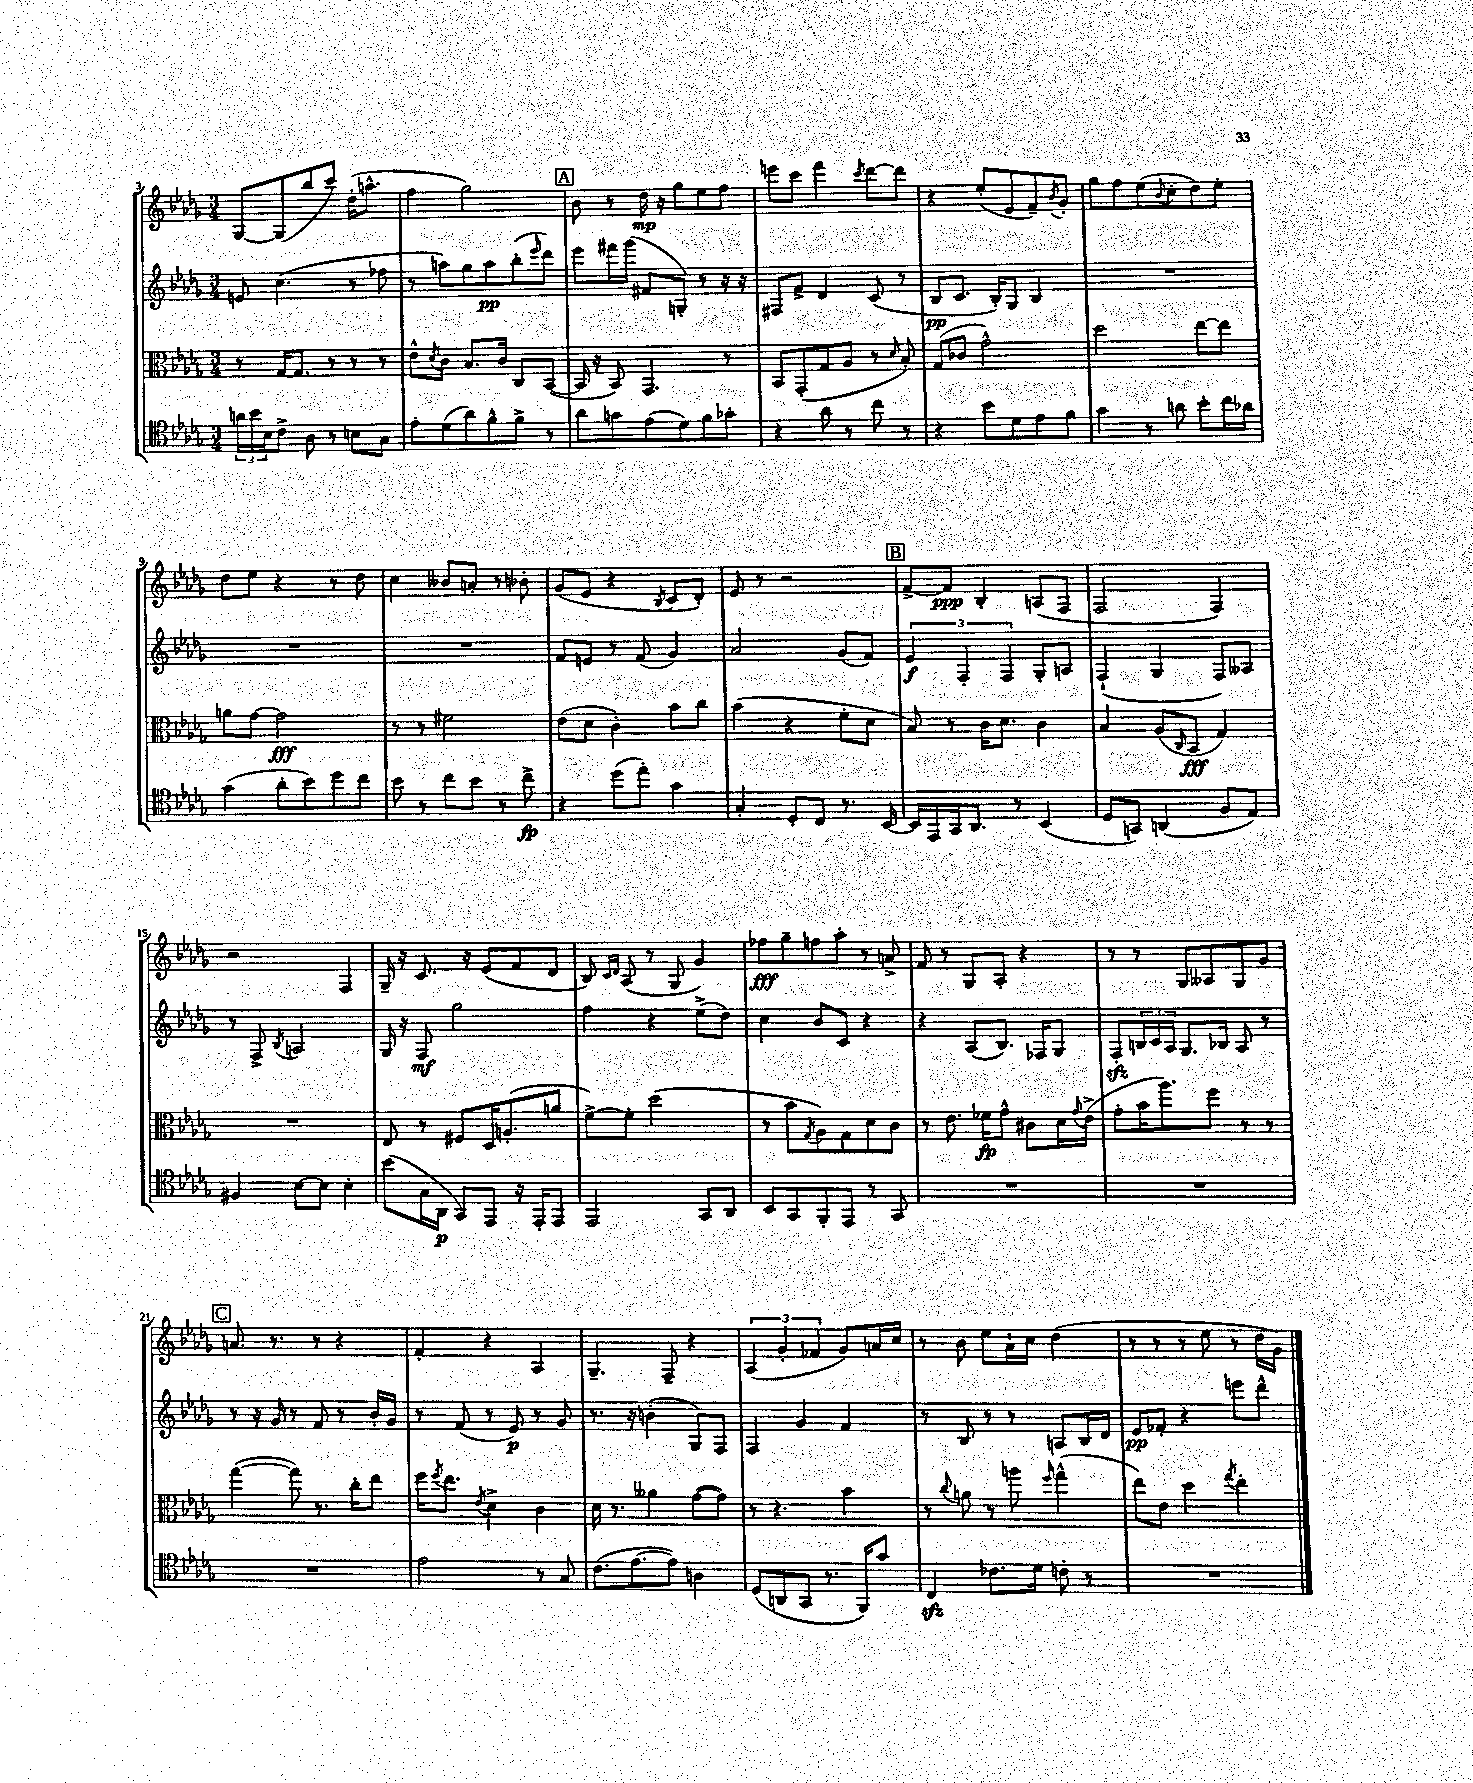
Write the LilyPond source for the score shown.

<<
\new StaffGroup <<
\new Staff = "s0" {
    \clef treble \key des \major \numericTimeSignature \time 3/4
    ges8~ ges8( bes''8 c'''8) des''16-.( a''8.-^ |
    f''4 ges''2) |
    \mark \markup { \box "A" } bes'8 r8 des''16\mp r16 ges''8 ees''8 f''8 |
    e'''8 c'''8 f'''4 \acciaccatura { c'''8 } des'''8~ des'''8 |
    r4 ees''8-.( ees'8 f'8--) \acciaccatura { bes'8 } ges'8-. |
    ges''8 f''8 ees''8( \appoggiatura { bes'8 } c''8-. des''8) ees''8-. |
    des''8 ees''8 r4 r8 des''8 |
    c''4 beses'8 a'8-. r8 bes'8-. |
    ges'8( ees'8 r4 \acciaccatura { bes8 } c'8 des'8-.) |
    ees'8 r8 r2 |
    \mark \markup { \box "B" } f'8~-> f'8\ppp bes4-. a8( f8 |
    f2 f4) |
    r2 f4 |
    ges16-- r16 c'8. r16 ees'8( f'8 des'8 |
    bes8) \grace { c'16 des'16 } aes8( r8 ges8 ges'4) |
    fes''8\fff ges''8-- f''8 aes''8-. r8 a'8-> |
    f'8 r8 ges8 aes8-. r4 |
    r8 r8 ges8 aeses8 ges8 ges'8 |
    \mark \markup { \box "C" } a'8. r8. r8 r4 |
    f'4-. r4 aes4 |
    ges4.-- f8-- r4 |
    \tuplet 3/2 { aes4( ges'4-. fes'4 } ges'8) a'16 c''16 |
    r8 bes'8 ees''8 aes'16-! c''16 des''4( |
    r8 r8 r8 ees''8 r8 des''16 ges'16) \bar "|." |
}
\new Staff = "s1" {
    \clef treble \key des \major \numericTimeSignature \time 3/4
    e'8 c''4.( r8 fes''8 |
    r8 a''8) ges''8 a''8\pp bes''8-.( \grace { ees'''16 } des'''8) |
    \mark \markup { \box "A" } ees'''8 fis'''16 ges'''16( fis'8 g8-.) r8 r16 r16 |
    fis8 f'8-> des'4 c'8( r8 |
    bes8\pp c'8. bes16-.) ges8 bes4 |
    R2. |
    R2. |
    R2. |
    f'8 e'8 r8 f'8( ges'4) |
    aes'2 ges'8( f'8) |
    \mark \markup { \box "B" } \tuplet 3/2 { ees'4\f f4-. f4 } ges8-. a8 |
    f4-!( ges4 f8) aeses8 |
    r8 f8-> \acciaccatura { bes8 } a2 |
    ges16 r16 f8\mf ges''2 |
    f''4 r4 ees''8->( des''8) |
    c''4 bes'8 c'8 r4 |
    r4 aes8( bes8.) fes16 ges8 |
    f8-.\sfz \tuplet 3/2 { b16 c'16 aes16 } ges8. bes16 aes8 r8 |
    \mark \markup { \box "C" } r8 r16 ges'16 r8 f'8 r8 bes'16-. ges'16 |
    r8 f'8( r8 ees'8\p) r8 ges'8 |
    r8. r16 b'4-.( ges8) f8 |
    f4 ges'4 f'4 |
    r8 bes8 r8 r8 a8 bes16 des'16 |
    ees'8\pp fes'8-. r4 e'''8 des'''8-^ \bar "|." |
}
\new Staff = "s2" {
    \clef alto \key des \major \numericTimeSignature \time 3/4
    r8 ges16~ ges8. r8 r8 r8 |
    ees'8-^ \acciaccatura { des'8 } c'8 bes8. c'16 c8 bes,8~( |
    \mark \markup { \box "A" } bes,16 r16 bes,8) ges,4. r8 |
    bes,8 ges,8-.( ges8 aes8 r8 \grace { des'16 } bes8-.) |
    ges8( ces'8 ges'2-^) |
    des''2 ees''8~ ees''8 |
    a'8 ges'8~ ges'2\fff |
    r8 r8 fis'2 |
    ees'8( des'8 c'4-.) bes'8 c''8 |
    bes'4( r4 f'8-. des'8 |
    \mark \markup { \box "B" } bes8) r8 c'16 des'8. c'4 |
    bes4 aes8( \grace { c16 } bes,8\fff ges4) |
    R2. |
    ees8 r8 fis8 des16 a8.-.( a'8 |
    f'8~->) f'8-. des''2( |
    r8 bes'8 \acciaccatura { ges8 } aes8) ges8 des'8 c'8 |
    r8 ees'8. fes'16\fp ges'8-^ cis'8 des'16 \appoggiatura { ges'8 } ees'16->( |
    ges'8-. bes'16 aes''8.) f''8 r8 r8 |
    \mark \markup { \box "C" } ges''4~( ges''8) r8. c''16-. ees''8 |
    f''16 \acciaccatura { f''8 } ees''8. \acciaccatura { ees'8 } des'4-> c'4 |
    des'16 r8. aeses'4 ges'8~( ges'8) |
    r8 r4. bes'4 |
    r8 \appoggiatura { c''8 } a'8 r8 a''8 \grace { f''16 } ges''4-^( |
    ees''8) ees'8 des''4 \acciaccatura { ges''8 } ees''4-. \bar "|." |
}
\new Staff = "s3" {
    \clef tenor \key des \major \numericTimeSignature \time 3/4
    \tuplet 3/2 { a'16 bes'16 bes16 } c'8-> aes8 r8 b8 ges8 |
    ees'8-. des'8( aes'8) f'8-^ f'8-> r8 |
    \mark \markup { \box "A" } aes'8 g'8 ees'8( des'8) f'8 ges'8-. |
    r4 aes'8 r8 c''8 r8 |
    r4 bes'8 des'8 ees'8 f'8 |
    ges'4 r8 a'8 bes'8-. c''16 aes'16 |
    ges'4( aes'8-. bes'8) des''8 c''8 |
    bes'8 r8 c''8 bes'8 r8 c''8->\fp |
    r4 des''8( ees''8-.) ges'4 |
    ges4-. des8-. c8 r8. bes,16~ |
    \mark \markup { \box "B" } bes,16 ees,16 ges,16 aes,8. r8 bes,4( |
    des8 g,8) a,4( f8 ees8) |
    fis4 bes8~ bes8 bes4-. |
    bes'8( ges16 aes,16\p ges,8) ees,8 r16 ees,16-. ees,8 |
    ees,2 ges,8 aes,8 |
    bes,8 ges,8 f,8-. ees,8 r8 ges,8 |
    R2. |
    R2. |
    \mark \markup { \box "C" } R2. |
    ees'2 r8 ges8 |
    c'8.( ees'8.~ ees'8) a4 |
    des8( a,8 ges,8 r8. f,16) ges'8 |
    c4\sfz ces'8. des'16 c'8-. r8 |
    R2. \bar "|." |
}
>>
>>
\layout { \context { \Score currentBarNumber = #3 } }
